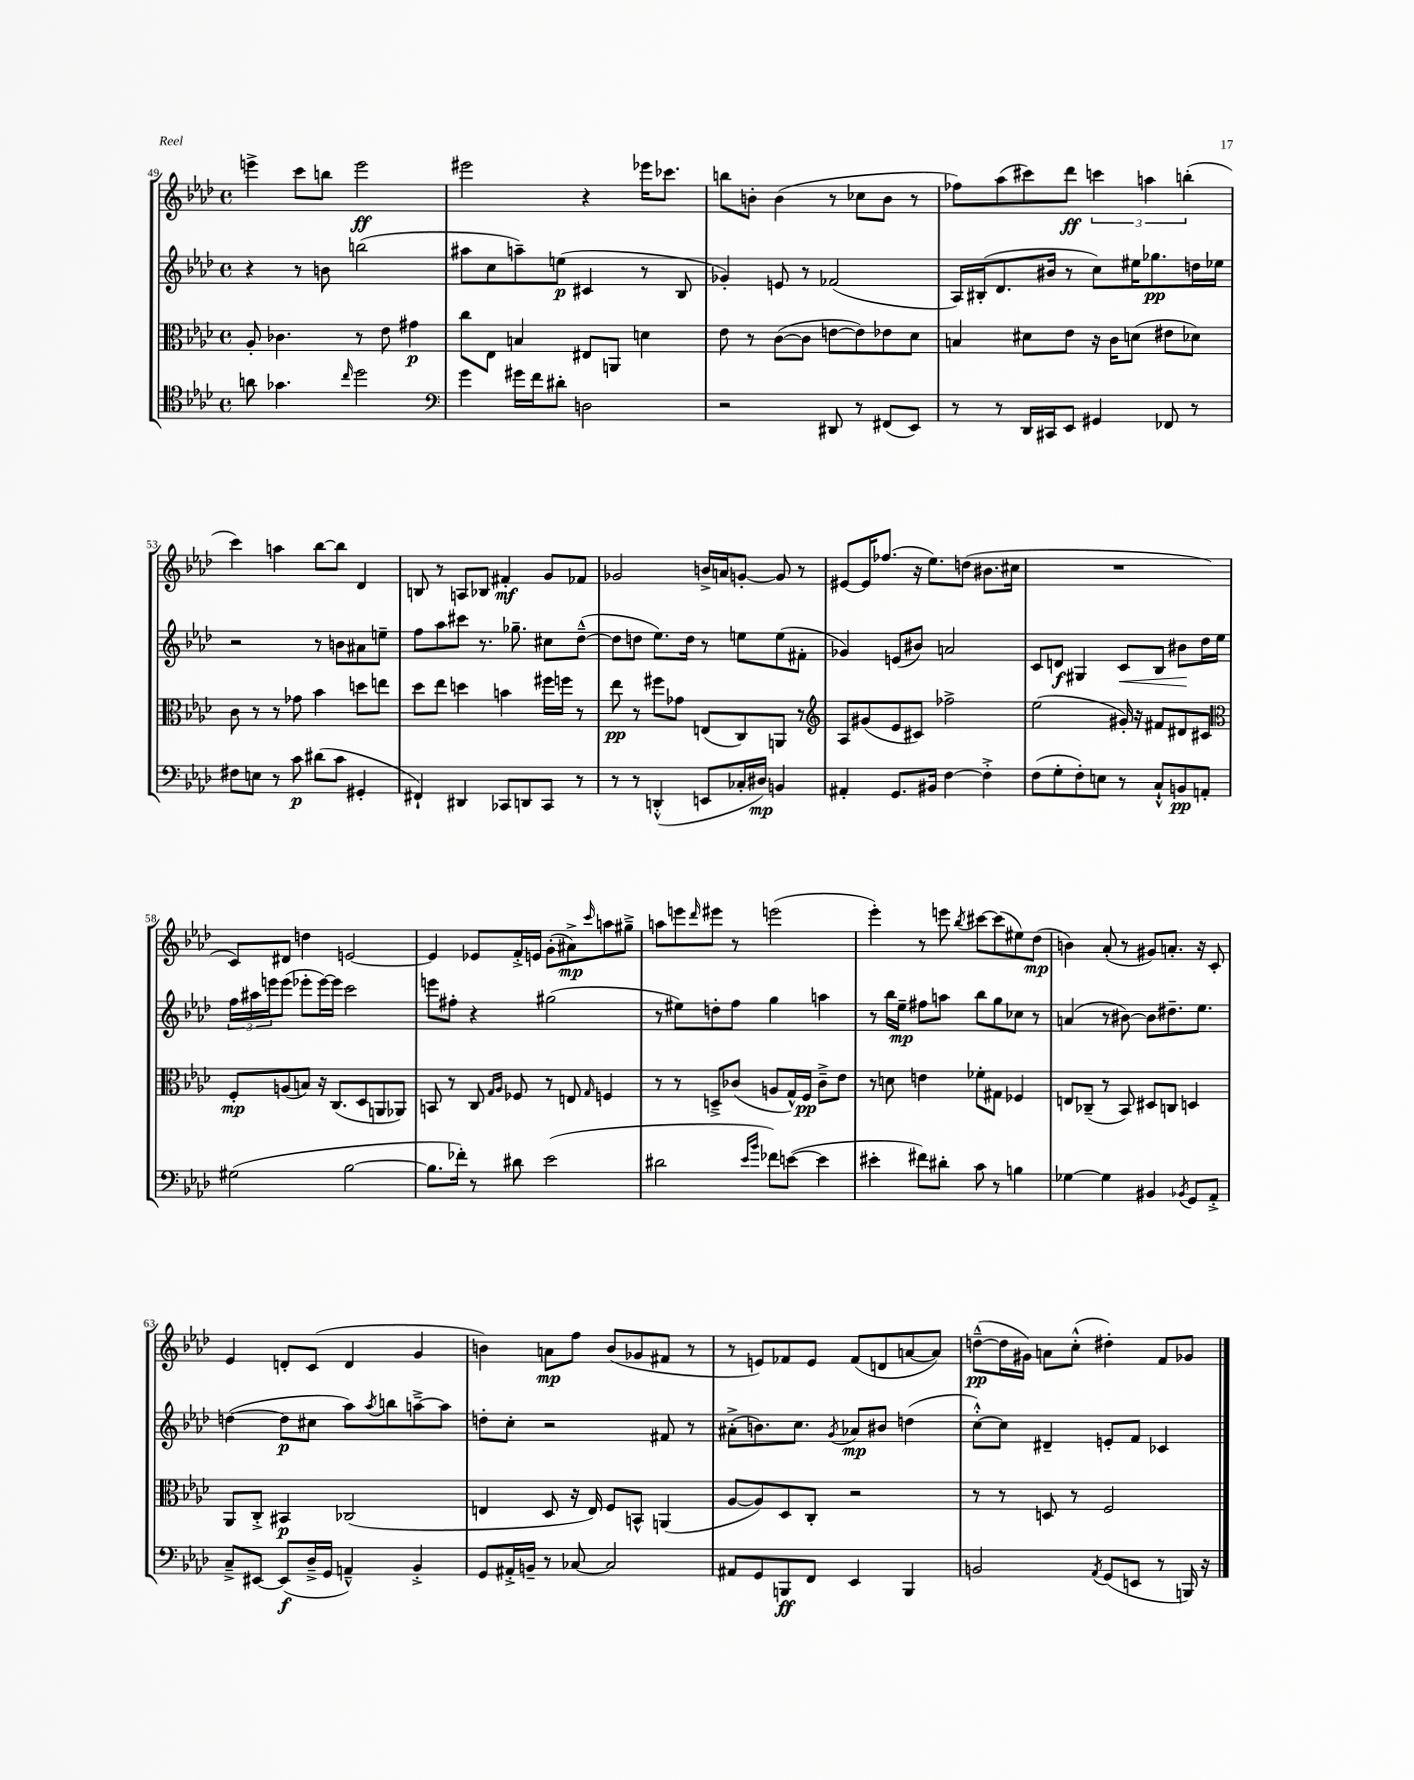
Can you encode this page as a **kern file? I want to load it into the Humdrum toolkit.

**kern	**kern	**kern	**kern
*staff4	*staff3	*staff2	*staff1
*clefC4	*clefC3	*clefG2	*clefG2
*k[b-e-a-d-]	*k[b-e-a-d-]	*k[b-e-a-d-]	*k[b-e-a-d-]
*M4/4	*M4/4	*M4/4	*M4/4
*met(c)	*met(c)	*met(c)	*met(c)
8a	8A-'	4r	4eee^
4.g-	4.c-	.	.
.	.	8r	8ccc
.	.	8b	8bb
16qqcc	.	.	.
2dd-	8r	(2bb	2eee
.	8e-	.	.
.	4g#	.	.
=	=	=	=
*clefF4	*	*	*
4g	8cc	8aa#	2eee#
.	8E-	8cc	.
16g#	4B	8aa~)	.
16f	.	.	.
8d#'	.	(8ee	.
2D	8E#	4c#	4r
.	8AA	.	.
.	4d	8r	16eee-
.	.	.	8.ccc-
.	.	8B-	.
=	=	=	=
2r	8e-	4g-')	8bb
.	8r	.	8b'
.	([8c	8e	(4b
.	8c]	8r	.
8DD#	[8e	(2f-	8r
8r	8e])	.	8cc-
(8FF#	8e-	.	8b
8EE-)	8d-	.	8r
=	=	=	=
8r	4B	16A-)	8ff-)
.	.	(16B#'	.
8r	.	8.d-	(8aa-
16DD-	8d#	.	8ccc#)
16CC#	.	16b#	.
8EE-	8e-	8r	8ddd-
4GG#	16r	8cc)	6ccc
.	16c	.	.
.	(8d	16ee#	.
.	.	.	6aa
.	.	8.gg-	.
8FF-	8e#	.	.
.	.	.	(6bb'
8r	8d-)	16dd	.
.	.	16ee-	.
=	=	=	=
8F#	8c	2r	4ccc)
8E	8r	.	.
8r	8r	.	4aa
8c	8g-	.	.
(8d#	4b-	8r	[8bb-
8c	.	8b	8bb-]
4GG#'	8dd	8a#	4d-
.	8ee	8ee~	.
=	=	=	=
4FF#`)	8dd-	8ff	8B
.	8ee-	8aa-	8r
4DD#	4dd	8ccc#	8A
.	.	8.r	8B-
8CC-	4b	.	4f#'
.	.	8.gg-~	.
8DD	.	.	.
8CC-	16ff#	8cc#	8g
.	16ff	.	.
8r	8r	([8dd-~^^	8f-
=	=	=	=
8r	8ee-	8dd-]	2g-
8r	8r	8dd	.
(4DD'^^	8ff#	8.ee-)	.
.	8g-	.	.
.	.	16dd	.
8EE	(8E	8r	16b^
.	.	.	16a
16C-'	8C)	8ee	[8g'
16D#)	.	.	.
4BB	8AA	(8ee	8g]
.	8r	8f#'	8r
=	=	=	=
*	*clefG2	*	*
4AA#'	8A-	4g-)	[8e#
.	(8g#	.	16e#]
.	.	.	(8.ff-
8.GG	8e-	(8e	.
.	8c#)	8b#)	16r
16BB#	.	.	8.ee-)
[4F	2ff-^	2a	.
.	.	.	(8dd
4F'^]	.	.	8.b#
.	.	.	16cc#
=	=	=	=
(8F	(2ee-	8c	1r
8G'	.	8d	.
8F')	.	4G#	.
8E	.	.	.
8r	16g#')	8c	.
.	16r	.	.
8C`^^	8f#	8B-	.
8BB	8d#	8b#	.
8AA'	8c#	16dd-	.
.	.	16ee-	.
=	=	=	=
*	*clefC3	*	*
(2G#	8F'	24ff	8c)
.	.	24aa#	.
.	.	24eee	.
.	(8A	(8eee	8d#
.	8B)	8eee-'	4dd
.	16r	[16eee-)	.
.	(8.C	16eee-]	.
[2B-	.	2ccc	[2e
.	8D-	.	.
.	8AA	.	.
.	8AA-)	.	.
=	=	=	=
8.B-]	8BB	8eee	4e]
.	8r	8ff#'	.
16f-')	.	.	.
8r	8C	4r	8e-
.	16qqG	.	.
.	16qqA-	.	.
8d#	8F-	.	16f'^
.	.	.	16e
(2e-	8r	(2gg#	(8g'
.	8E	.	8a#^)
.	16qqG	.	16qqccc
.	4F	.	8aa
.	.	.	8gg#~^
=	=	=	=
2d#	8r	8r	8aa
.	8r	8ee#)	8eee
.	.	.	16qqddd-
.	8D~^	8dd'	8eee#
.	(8c-	8ff	8r
16qqe-	.	.	.
16qqb-	.	.	.
8f-)	8A	4gg	(2eee
([8e	16G^^)	.	.
.	16F	.	.
4e]	8c-~^	4aa	.
.	8e-	.	.
=	=	=	=
4e#'	8r	8r	4eee-')
.	8d	16bb-	.
.	.	16ee-~	.
8f#)	4e	8ff#	8r
8d#'	.	8aa	8eee
.	.	.	8qbb-
8c	8f-'	8bb-	[8ccc#
8r	8G#	8gg	(8ccc#]
4B	4F-	8cc-	8ee#)
.	.	8r	(8dd-
=	=	=	=
[4G-	8E	(4a	4b)
.	(8C-~	.	.
4G-]	8r	8r	(8a-'
.	8BB-)	[8b#)	8r
4BB#	8D#	8b#]	8g#)
.	8C	8.dd#~	8.a'
8qBB-	.	.	.
8GG	4D	.	.
.	.	8.ee-	16r
8AA-'^	.	.	8c'
=	=	=	=
8C~^	8AA-	([4dd	4e-
[8EE#	8C'^	.	.
(8EE#]	4BB#	8dd]	8d'
16D-~^	.	8cc#	(8c
16GG	.	.	.
4AA~^^)	(2C-	8aa-)	4d
.	.	8qaa-	.
.	.	8bb	.
4BB-'^	.	[8aa~^	4g
.	.	8aa]	.
=	=	=	=
8GG	4E	8dd'	4b)
16AA#'^	.	8cc'	.
16BB~	.	.	.
8r	8D-	2r	8a
[8C-	16r	.	8ff
.	16E)	.	.
2C-]	8F	.	(8b
.	8BB^^	.	8g-
.	(4AA	8f#	8f#
.	.	8r	8r
=	=	=	=
8AA#	[8A-	(8a#'^	8r
8GG	8A-])	8.b)	8e)
8BBB	8D-	.	8f-
.	.	8.cc	.
8FF	8C'	.	8e
.	.	8qg	.
4EE-	2r	8a-	(8f-
.	.	8b#	8d
4BBB	.	(4dd	[8a
.	.	.	8a])
=	=	=	=
2BB	8r	[8cc'^^)	([8dd~^^
.	8r	8cc]	16dd]
.	.	.	16g#)
.	8D	4d#~	8a
.	8r	.	(8cc'^^
8qAA-	.	.	.
(8GG	2F	8e'	4dd#')
8EE	.	8f	.
8r	.	4c-	8f
16BBB)	.	.	8g-
16r	.	.	.
==	==	==	==
*-	*-	*-	*-
